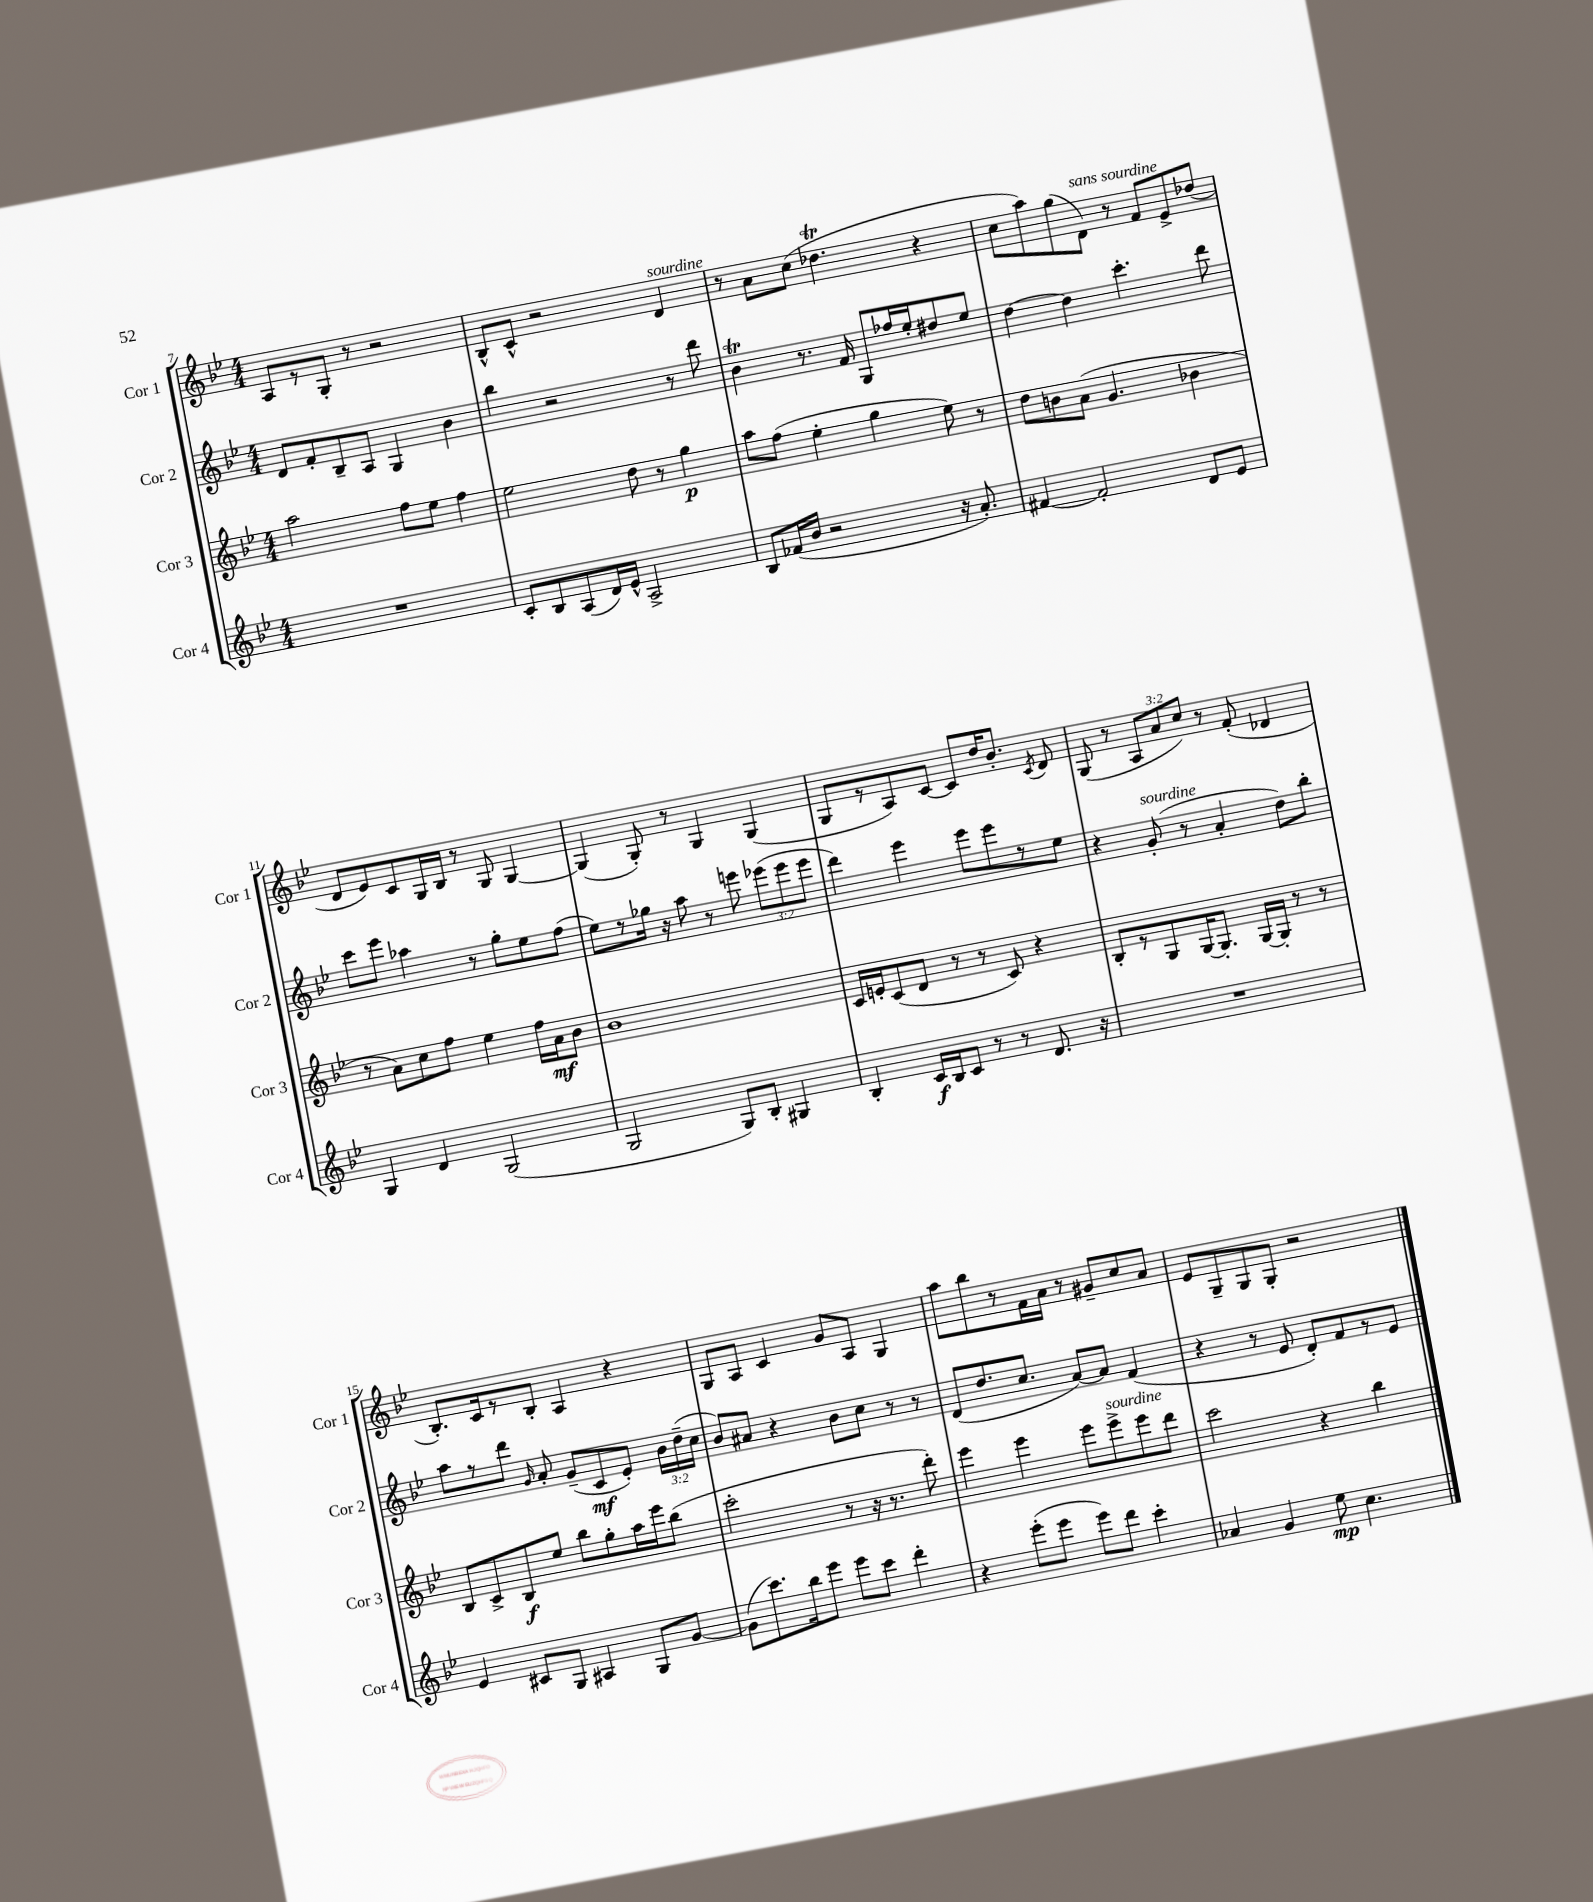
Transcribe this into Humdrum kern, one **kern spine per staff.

**kern	**kern	**kern	**kern
*staff4	*staff3	*staff2	*staff1
*clefG2	*clefG2	*clefG2	*clefG2
*k[b-e-]	*k[b-e-]	*k[b-e-]	*k[b-e-]
*M4/4	*M4/4	*M4/4	*M4/4
1r	2aa	8d	8A
.	.	8f'	8r
.	.	8B-~	8G'
.	.	8A	8r
.	8ff	4G	2r
.	8ee-	.	.
.	4ff	4b-	.
=	=	=	=
8c'	2ee-	4bb-	8B-^^
8B-	.	.	8c^^
(8A	.	2r	2r
16d)	.	.	.
16e-^^	.	.	.
2A^	8dd	.	.
.	8r	.	.
.	4gg	8r	4d
.	.	8ddd	.
=	=	=	=
8B-	8aa	4b-	8r
(16f-	(8ff	.	8a
16b-	.	.	.
2r	4ee-'	8.r	(8cc
.	.	.	4.dd-
.	.	16f	.
.	4gg	8G	.
.	.	16ff-	.
.	.	16ee-'	.
16r	8ee-)	8dd#	4r
8.a')	.	.	.
.	8r	8ee-	.
=	=	=	=
[4f#	8dd	[4dd	8cc
.	8b	.	8aa)
2f#']	(8a	4dd]	(8gg
.	4.g	.	8d)
.	.	4.ccc'	8r
.	.	.	8f
8d	4b-	.	8e-^
8e-	.	8ddd	(8dd-
=	=	=	=
4G	8r	8ccc	8d
.	8a)	8eee-	8e-)
4d	8cc	4aa-	8c
.	8ff	.	16G
.	.	.	16B-
(2G	4ee-	8r	8r
.	.	8gg'	8G
.	16ff	8ee-	[4G
.	16a	.	.
.	8b-	(8ff	.
=	=	=	=
2G	1b-	8ee-)	(4G]
.	.	8r	.
.	.	16gg-	8G')
.	.	16r	.
.	.	8aa	8r
8G)	.	8r	4G
8B-'	.	8eee	.
4G#	.	(12eee-	(4G
.	.	12eee-	.
.	.	12eee-	.
=	=	=	=
4B-'	16c	4ddd)	8G
.	16e'	.	.
.	(8c	.	8r
16c	8d	4eee-	8A)
16B-	.	.	.
8c	8r	.	[8c
8r	8r	8eee-	8c]
8r	8c)	8eee-	16dd
.	.	.	8.b-'
8.d	4r	8r	.
.	.	.	8qc
.	.	8ee-	8d
16r	.	.	.
=	=	=	=
1r	8B-'	4r	(8G
.	8r	.	8r
.	8G	(8g'	12A
.	.	.	12a
.	[16G	8r	.
.	.	.	12cc)
.	8.G']	.	.
.	.	4a'	8r
.	[16G	.	(8f'
.	16G']	.	.
.	8r	8dd)	4d-
.	8r	8bb-'	.
=	=	=	=
4e-	8B-	8aa	8.B-')
.	8c^	8r	.
.	.	.	16c
8c#	8B-	8ddd	8r
.	.	16qqg	.
8G	8ee-	8a'	8B-'
4A#	8bb-	(8g~	4A
.	8gg'	8c	.
8G	16aa	8e-')	4r
.	16eee-	.	.
[8g	(8bb-	24b-	.
.	.	(24dd~	.
.	.	24cc	.
=	=	=	=
(8g]	2ccc'	8b-)	8G
8.ccc)	.	8a#	8A
.	.	4r	4c
16bb-	.	.	.
8eee-	.	.	.
8eee-	8r	8b-	8g
8ccc	16r	8cc	8A
.	8.r	.	.
4ddd'	.	8r	4G
.	8ddd')	8r	.
=	=	=	=
4r	4eee-	(8d	8aa
.	.	8.dd	8bb-
(8eee-'	4eee-	.	8r
.	.	8.cc	.
8eee-	.	.	16f
.	.	.	16a
8eee-)	8eee-	[8a)	8r
8ddd	8eee-^	8a]	8g#~
4ccc'	8eee-	(4f	8cc
.	8ddd	.	8a
=	=	=	=
4a-	2ccc	4r	8e-
.	.	.	8G~
4g	.	8r	8G
.	.	8e-	8G'
8ee-	4r	8d')	2r
4.cc	.	8f	.
.	4bb-	8r	.
.	.	8e-	.
==	==	==	==
*-	*-	*-	*-
